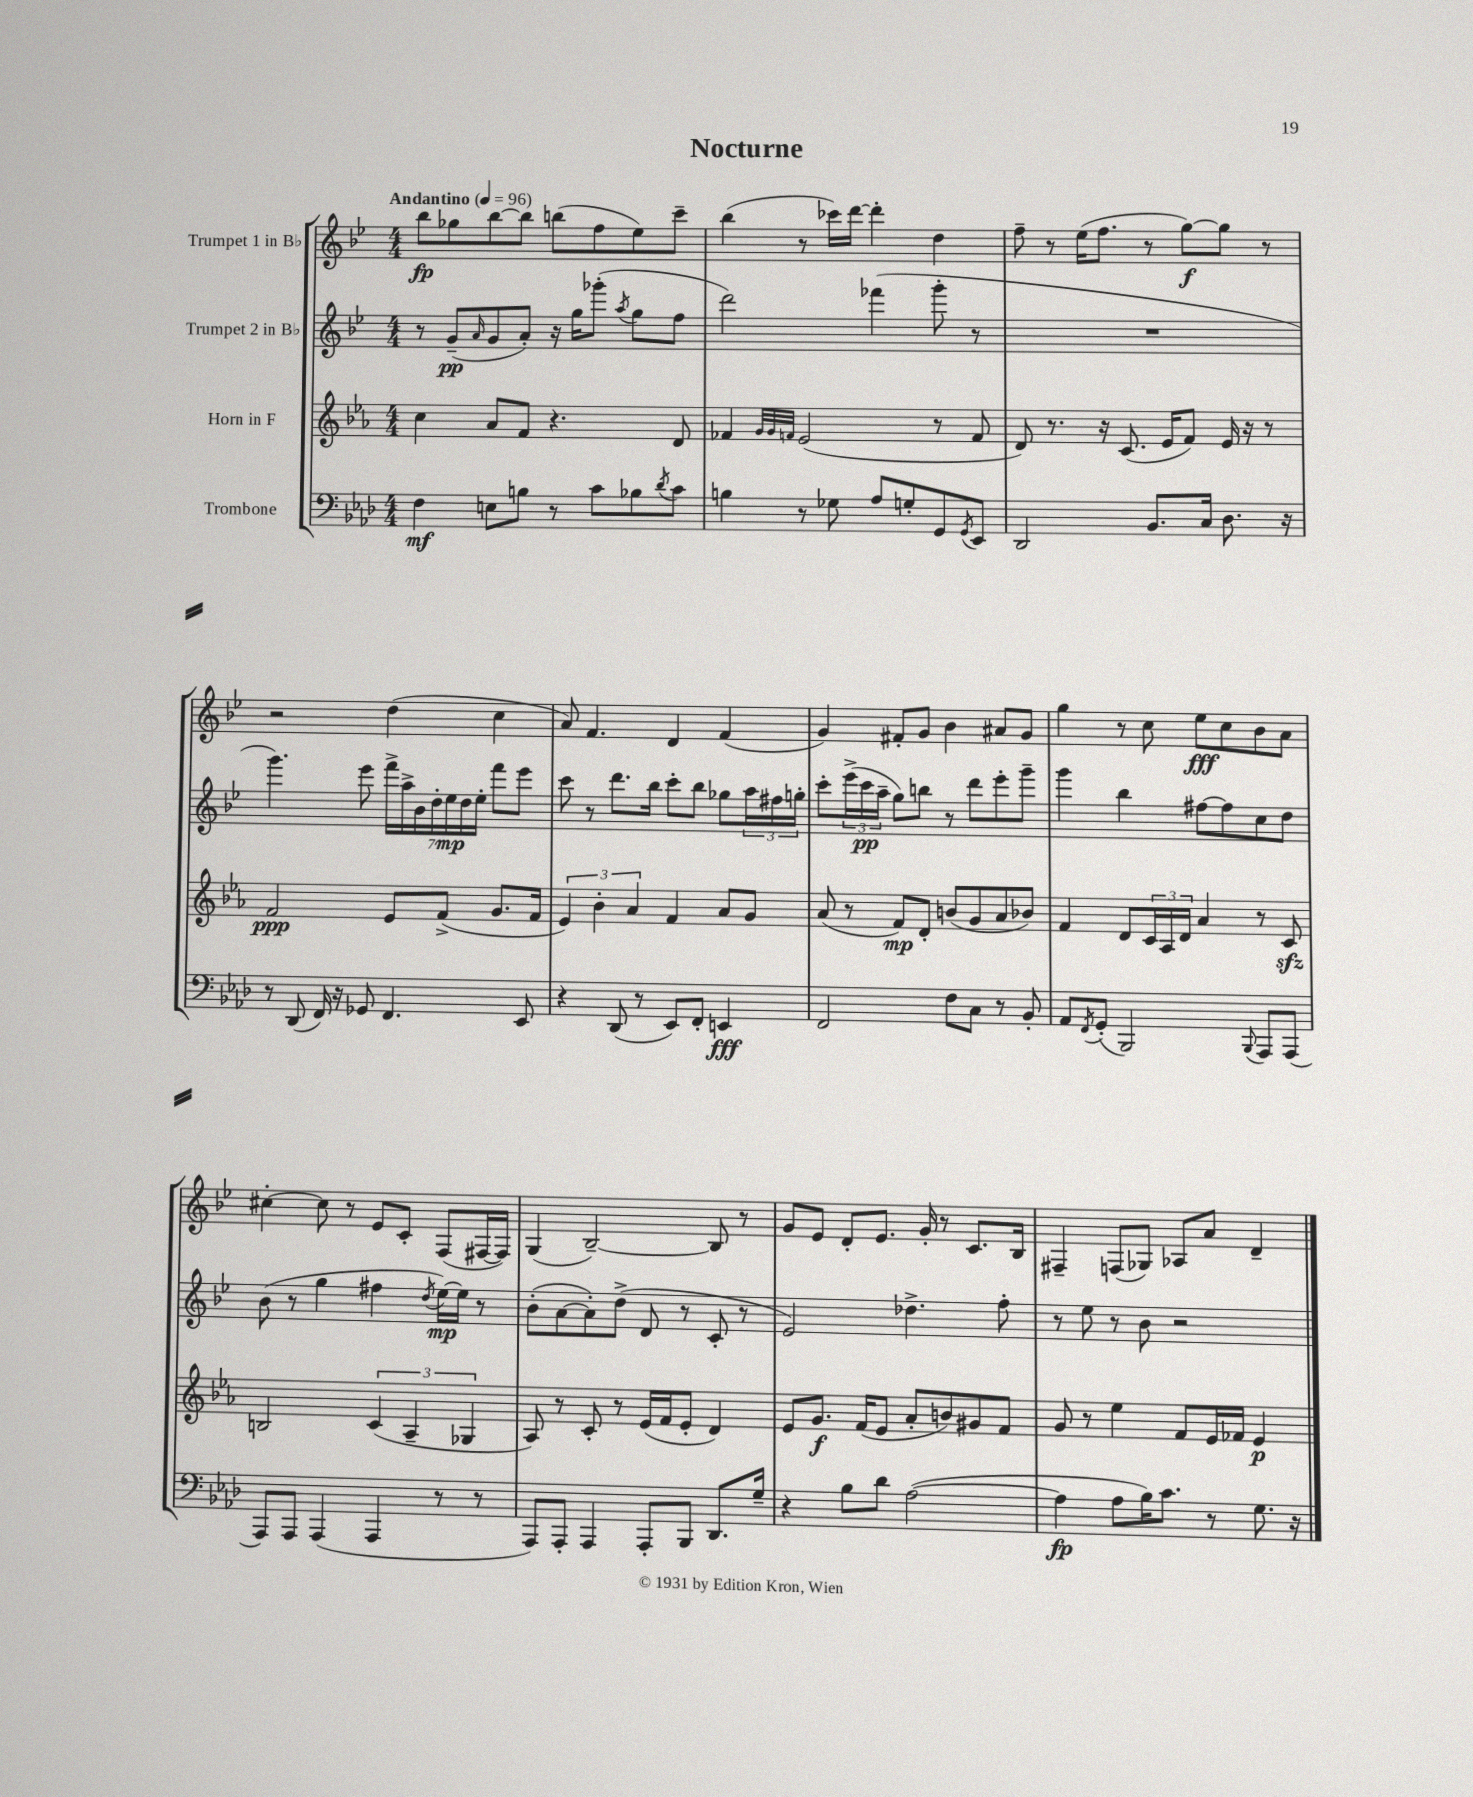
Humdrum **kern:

**kern	**kern	**kern	**kern
*staff4	*staff3	*staff2	*staff1
*clefF4	*clefG2	*clefG2	*clefG2
*k[b-e-a-d-]	*k[b-e-a-]	*k[b-e-]	*k[b-e-]
*M4/4	*M4/4	*M4/4	*M4/4
*MM96	*MM96	*MM96	*MM96
4F	4cc	8r	8bb-
.	.	(8g~	8gg-
.	.	16qqa	.
8E	8a-	8g	[8bb-
8B	8f	8a')	8bb-]
8r	4.r	16r	(8bb
.	.	16gg	.
8c	.	(8ggg-'	8ff
.	.	8qaa	.
8B-	.	8gg	8ee-)
8qd-	.	.	.
8c	8d	8ff	8ccc~
=	=	=	=
4B	4f-	2ddd)	(4bb-
.	32qqg	.	.
.	32qqg	.	.
.	32qqf	.	.
8r	(2e-	.	8r
8G-	.	.	16ccc-)
.	.	.	[16ddd
8A-	.	(4fff-	4ddd']
8G'	.	.	.
8GG	8r	8ggg'	4dd
8qGG	.	.	.
8EE-	8f	8r	.
=	=	=	=
2DD-	8d)	1r	8ff~
.	8.r	.	8r
.	.	.	(16ee-
.	16r	.	8.ff
.	(8.c	.	.
8.BB-	.	.	8r
.	16e-	.	.
.	8f)	.	[8gg)
16C	.	.	.
8.D-	16e-	.	8gg]
.	16r	.	.
.	8r	.	8r
16r	.	.	.
=	=	=	=
8r	2f	4.ggg)	2r
(8DD-	.	.	.
16FF)	.	.	.
16r	.	.	.
8GG-	.	8eee-	.
4.FF	8e-	28fff^	(4dd
.	.	28aa^	.
.	.	28b-	.
.	.	28dd'	.
.	(8f^	.	.
.	.	28ee-	.
.	.	28dd	.
.	.	28ee-'	.
.	8.g	8fff	4cc
8EE-	.	8eee-	.
.	16f	.	.
=	=	=	=
4r	6e-)	8ccc	8a)
.	.	8r	4.f
.	6b-'	.	.
(8DD-	.	8.ddd	.
.	6a-	.	.
8r	.	.	.
.	.	16bb-	.
8EE-)	4f	8ccc'	4d
8FF'	.	8bb-	.
4EE	8a-	8gg-	(4f
.	8g	24aa	.
.	.	24ff#	.
.	.	24gg'	.
=	=	=	=
2FF	(8a-	8ccc'	4g)
.	8r	(24eee-^	.
.	.	24ccc	.
.	.	24aa~	.
.	8f)	8gg)	8f#'
.	8d'	8bb	8g
8F	(8b	8r	4b-
8C	8g	8ddd	.
8r	8a-	8eee-'	8a#
8BB-'	8b-)	8ggg~	8g
=	=	=	=
8AA-	4f	4ggg	4gg
8qFF	.	.	.
(8GG'	.	.	.
2BBB-)	8d	4bb-	8r
.	24c	.	8cc
.	24A-	.	.
.	24d	.	.
.	4a-	[8ff#	8ee-
.	.	8ff#]	8cc
8qqBBB-	.	.	.
8AAA-	8r	8cc	8b-
(8AAA-	8c	8dd	8a
=	=	=	=
8AAA-)	2B	(8b-	[4cc#'
8AAA-	.	8r	.
(4AAA-	.	4gg	8cc#]
.	.	.	8r
4AAA-	(6c	4ff#	8e-
.	.	.	8c'
.	6A-~	.	.
.	.	8qdd	.
8r	.	[16ee-)	(8F
.	.	16ee-]	.
.	6G-	.	.
8r	.	8r	[16F#
.	.	.	16F#])
=	=	=	=
8AAA-)	8A-)	(8b-'	(4G
8AAA-'	8r	[8a	.
4AAA-	8c'	8a'])	[2B-~)
.	8r	(8dd^	.
8AAA-'	(16e-	8d	.
.	16f	.	.
8BBB-	8e-'	8r	.
8.DD-	4d)	8c'	8B-]
.	.	8r	8r
16G~	.	.	.
=	=	=	=
4r	8e-	2e-)	8g
.	8.g	.	8e-
8B-	.	.	8d'
.	(16f	.	.
8d-	8e-	.	8.e-
([2A-	8a-'	4.dd-^	.
.	.	.	16g'
.	8b)	.	8r
.	8g#	.	8.c
.	8f	8ff'	.
.	.	.	16B-
=	=	=	=
4A-]	8g	8r	4F#~
.	8r	8ee-	.
8A-	4ee-	8r	(8F
16B-)	.	8b-	8G-)
8.c	.	.	.
.	8f	2r	8A-
8r	16e-	.	8a
.	16f-	.	.
8.G	4e-	.	4d~
16r	.	.	.
==	==	==	==
*-	*-	*-	*-
